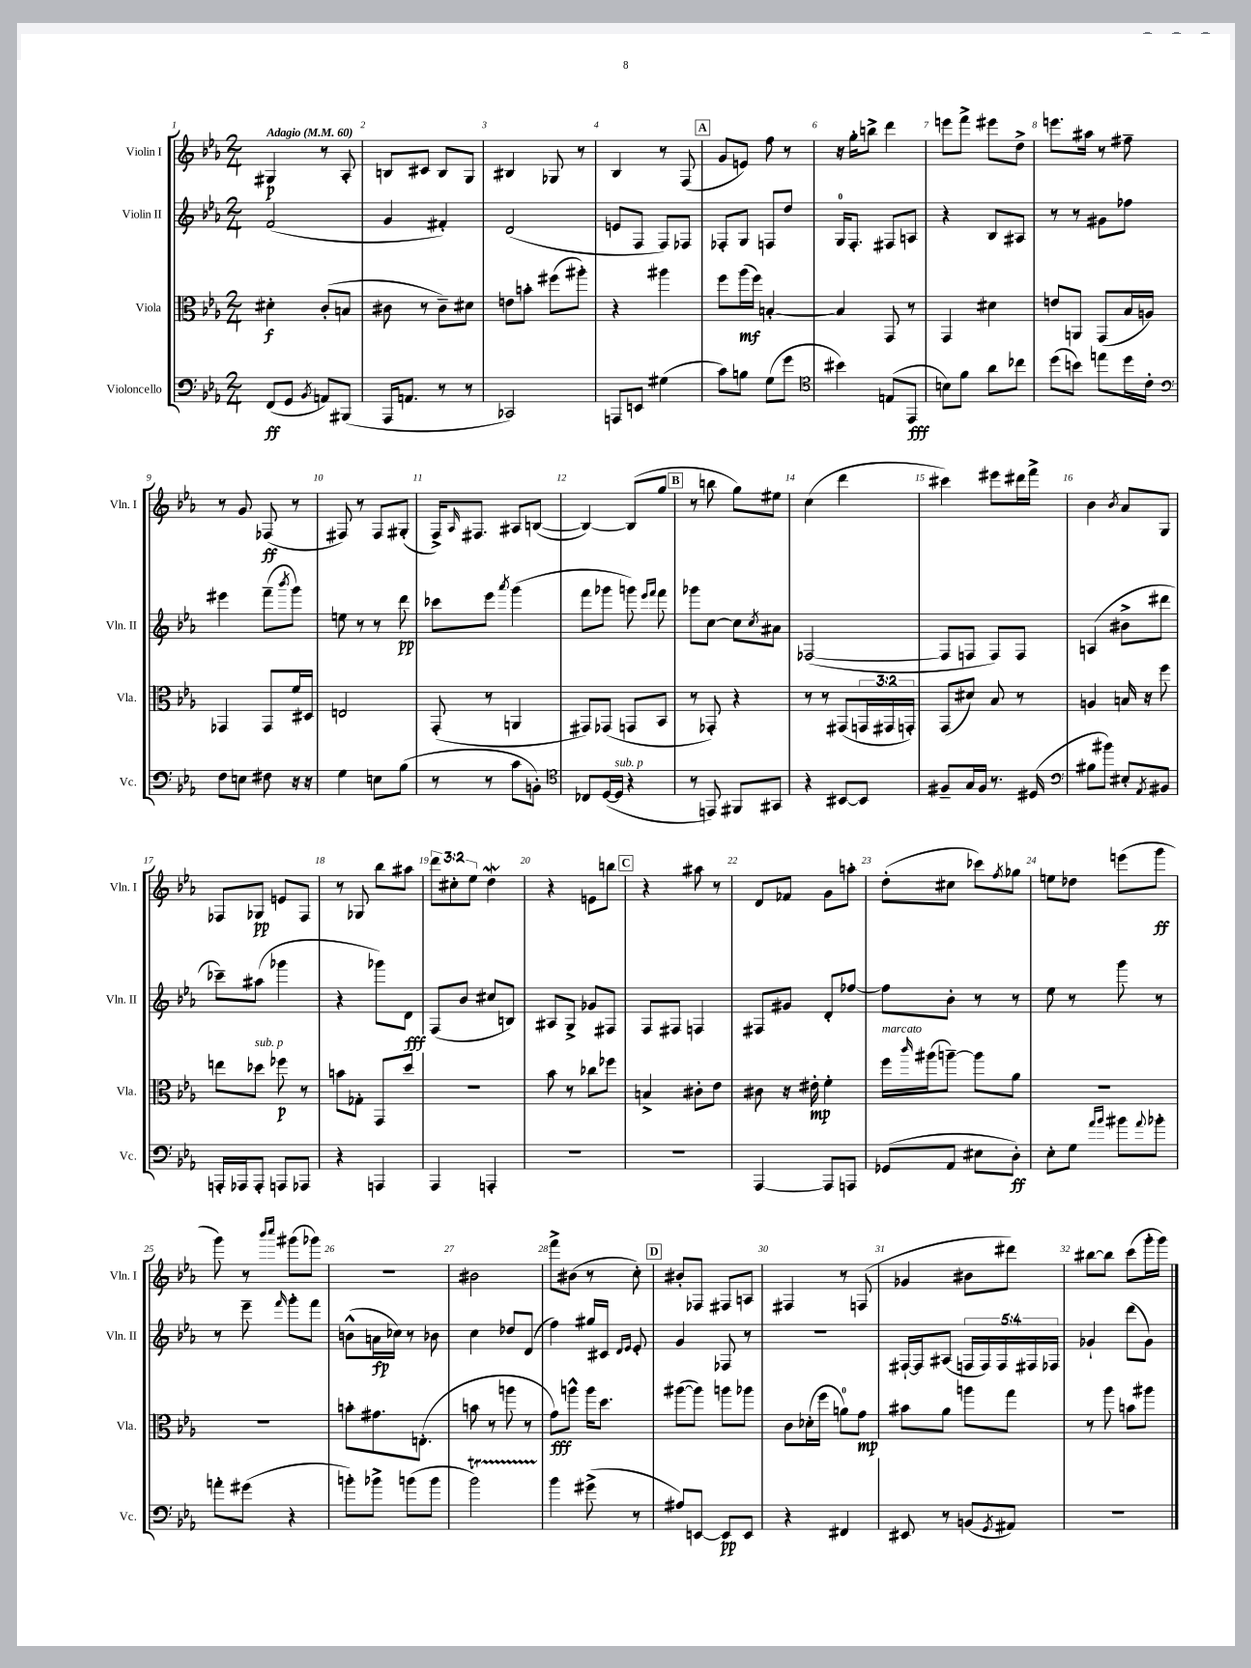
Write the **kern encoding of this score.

**kern	**dynam	**kern	**dynam	**kern	**dynam	**kern	**dynam
*part4	*part4	*part3	*part3	*part2	*part2	*part1	*part1
*staff4	*staff4	*staff3	*staff3	*staff2	*staff2	*staff1	*staff1
*I"Violoncello	*	*I"Viola	*	*I"Violin II	*	*I"Violin I	*
*I'Vc.	*	*I'Vla.	*	*I'Vln. II	*	*I'Vln. I	*
*clefF4	*	*clefC3	*	*clefG2	*	*clefG2	*
*k[b-e-a-]	*	*k[b-e-a-]	*	*k[b-e-a-]	*	*k[b-e-a-]	*
*M2/4	*	*M2/4	*	*M2/4	*	*M2/4	*
*MM60	*	*MM60	*	*MM60	*	*MM60	*
=1	=1	=1	=1	=1	=1	=1	=1
!	!	!	!	!	!	!LO:TX:a:B:t=Adagio	!
(8FF/L	ff	4d#X'\	f	(2f/	.	4G#X/	p
8GG/J	.	.	.	.	.	.	.
8qBB-/	.	.	.	.	.	.	.
8AAn/L)	.	(8c'/L	.	.	.	8r	.
(8BBB#X/J	.	8Bn/J	.	.	.	8A-'/	.
=2	=2	=2	=2	=2	=2	=2	=2
16AAA-/KL	.	8c#X\	.	4g/	.	8Bn/L	.
8.AAn/J	.	.	.	.	.	.	.
.	.	8r	.	.	.	8c#X/J	.
8r	.	8c#~\L)	.	4f#X'/)	.	8B/L	.
8r	.	8d#X\J	.	.	.	8G/J	.
=3	=3	=3	=3	=3	=3	=3	=3
2CC-X/)	.	8en\L	.	(2d/	.	4B#X/	.
.	.	8bn'\J	.	.	.	.	.
.	.	(8ff#X\L	.	.	.	8G-X/	.
.	.	8aa#X'\J)	.	.	.	8r	.
=4	=4	=4	=4	=4	=4	=4	=4
8AAAn/L	.	4r	.	8en/L	.	4B-/	.
8EEn/J	.	.	.	8F/J	.	.	.
(4G#X\	.	4aa#X\	.	8F/L)	.	8r	.
.	.	.	.	8F-X/J	.	(8F/	.
!!LO:REH:place=s1:t=A
=5	=5	=5	=5	=5	=5	=5	=5
8c\L)	.	8ff\L	.	8F-X'/L	.	8g/L	.
8Bn\J	.	(16aa-\L	mf	8G/J	.	8en/J)	.
.	.	16ff\JJ)	.	.	.	.	.
(8G\L	.	[4Bn'/	.	8Fn/L	.	8ff\	.
8g\J	.	.	.	8dd/J	.	8r	.
=6	=6	=6	=6	=6	=6	=6	=6
*clefC4	*	*	*	*	*	*	*
4b#X\)	.	4B/]	.	16G/KL	.	16r	.
.	.	.	.	8.F'/J	.	16gg'\KL	.
.	.	.	.	.	.	8bbn^\J	.
(8En/L	.	8GG/	.	8F#X/L	.	4ddd\	.
8EE-/J	fff	8r	.	8An/J	.	.	.
=7	=7	=7	=7	=7	=7	=7	=7
8Bn\L)	.	4GG/	.	4r	.	8eeen\L	.
8f\J	.	.	.	.	.	8fff^\J	.
8a-\L	.	4d#X\	.	8B-/L	.	8eee#X\L	.
8cc-X\J	.	.	.	8A#X/J	.	8dd^\J	.
=8	=8	=8	=8	=8	=8	=8	=8
(8dd\L	.	8en/L	.	8r	.	8.eeen\L	.
8bn\J)	.	8AAn/J	.	8r	.	.	.
.	.	.	.	.	.	16aa#X\Jk	.
8een\L	.	(8GG/L	.	8g#X\L	.	8r	.
16dd\L	.	16B-/L	.	8ff-X\J	.	8ff#X~\	.
16c'\JJ	.	16An/JJ)	.	.	.	.	.
!!LO:LB:g=z
=9	=9	=9	=9	=9	=9	=9	=9
*clefF4	*	*	*	*	*	*	*
8F\L	.	4GG-X/	.	4eee#X\	.	8r	.
8En\J	.	.	.	.	.	8g/	.
8F#X\	.	8GG-/L	.	(8fff~\L	.	(8F-X/	ff
.	.	.	.	8qbbb-/	.	.	.
16r	.	16f/L	.	8ggg\J)	.	8r	.
16r	.	16D#X/JJ	.	.	.	.	.
=10	=10	=10	=10	=10	=10	=10	=10
4G\	.	2En/	.	8een\	.	8F#X/)	.
.	.	.	.	8r	.	8r	.
8En\L	.	.	.	8r	.	8F#/L	.
(8B-\J	.	.	.	8ddd\	pp	(8G#X'/J	.
=11	=11	=11	=11	=11	=11	=11	=11
8r	.	(8GG'/	.	8ccc-X\L	.	16F^/KL)	.
.	.	.	.	.	.	16qqA-/	.
.	.	.	.	.	.	8.F#X/J	.
8r	.	8r	.	8eee-\J	.	.	.
.	.	.	.	8qaaa-/	.	.	.
8c\L	.	4AAn/	.	(4ggg\	.	8A#X/L	.
8BBn'\J)	.	.	.	.	.	([8Bn/J	.
=12	=12	=12	=12	=12	=12	=12	=12
*clefC4	*	*	*	*	*	*	*
8C-X/L	.	8GG#X/L)	.	8fff\L	.	4B/_)	.
([16D/L	.	(8GG-X/J	.	8ggg-X\J	.	.	.
!LO:TX:a:i:t=sub. p	!	!	!	!	!	!	!
16D/JJ]	.	.	.	.	.	.	.
4r	.	8GGn/L	.	8gggn\)	.	(8B/L]	.
.	.	.	.	16qqeee-/LL	.	.	.
.	.	.	.	16qqfff/JJ	.	.	.
.	.	8BB-/J	.	8fff\	.	8gg/J	.
!!LO:REH:place=s1:t=B
=13	=13	=13	=13	=13	=13	=13	=13
8r	.	8r	.	8ggg-X\L	.	8r	.
8EEn/)	.	8GG-X'/)	.	[8cc\J	.	8bbn\	.
8FF#X/L	.	4r	.	8cc\L]	.	8gg\L)	.
.	.	.	.	8qcc/	.	.	.
8GG#X/J	.	.	.	8a#X\J	.	8ee#X\J	.
=14	=14	=14	=14	=14	=14	=14	=14
4r	.	8r	.	([2F-X/	.	(4cc\	.
.	.	8r	.	.	.	.	.
[8BB#X/L	.	(8GG#X/L	.	.	.	4ddd\	.
8BB#/J]	.	24GGn/L	.	.	.	.	.
.	.	24GG#X/	.	.	.	.	.
.	.	24GGn'/JJ)	.	.	.	.	.
=15	=15	=15	=15	=15	=15	=15	=15
8F#X~/L	.	(8GG/L	.	8F-/L]	.	4ccc#X\)	.
16G/L	.	8d#X/J)	.	8Fn/J	.	.	.
16F#/JJ	.	.	.	.	.	.	.
8.r	.	8B-/	.	8F/L)	.	8eee#X\L	.
.	.	8r	.	8F/J	.	16ddd#X\L	.
(16D#X/	.	.	.	.	.	16fff^\JJ	.
=16	=16	=16	=16	=16	=16	=16	=16
*clefF4	*	*	*	*	*	*	*
8B#X\L	.	4An/	.	(4An/	.	4b-\	.
8b#X\J)	.	.	.	.	.	.	.
.	.	.	.	.	.	8qb-/	.
8E#X'/L	.	16Bn/	.	8b#X^\L	.	8a-/L	.
.	.	16r	.	.	.	.	.
8qAA-/	.	.	.	.	.	.	.
8BB#X/J	.	8ff\	.	8ddd#X\J	.	8G/J	.
!!LO:LB:g=z
=17	=17	=17	=17	=17	=17	=17	=17
16AAAn'/LL	.	8een\L	.	8ccc-X~\L)	.	8F-X/L	.
16AAA-X/J	.	.	.	.	.	.	.
!	!	!LO:TX:a:i:t=sub. p	!	!	!	!	!
8AAA-'/J	.	8dd-X\J	.	(8aa#X\J	.	8G-X/J	pp
8AAAn/L	.	8ff-X\	p	4ggg-X\	.	8en/L	.
8AAA-X/J	.	8r	.	.	.	8F-/J	.
=18	=18	=18	=18	=18	=18	=18	=18
4r	.	8bn\L	.	4r	.	8r	.
.	.	8G-X'\J	.	.	.	8G-X/	.
4AAAn/	.	8GG/L	.	8ggg-X\L)	.	8bb-\L	.
.	.	8dd/J	.	8d\J	fff	8aa#X\J	.
=19	=19	=19	=19	=19	=19	=19	=19
4AAA-/	.	2r	.	(8F/L	.	12ddd\L	.
.	.	.	.	.	.	12cc#X'\	.
.	.	.	.	8b-/J	.	.	.
.	.	.	.	.	.	12ee-\J	.
4AAAn'/	.	.	.	8cc#X/L	.	4ddW\	.
.	.	.	.	8Bn/J)	.	.	.
=20	=20	=20	=20	=20	=20	=20	=20
2r	.	8b-\	.	8A#X/L	.	4r	.
.	.	8r	.	8G^/J	.	.	.
.	.	8cc-X\L	.	8g-X/L	.	8en\L	.
.	.	8ff-X\J	.	8F#X/J	.	8bbn\J	.
!!LO:REH:place=s1:t=C
=21	=21	=21	=21	=21	=21	=21	=21
2r	.	4Bn^/	.	8F/L	.	4r	.
.	.	.	.	8F#X/J	.	.	.
.	.	8c#X'\L	.	4Fn/	.	8aa#X\	.
.	.	8e-\J	.	.	.	8r	.
=22	=22	=22	=22	=22	=22	=22	=22
[4AAA-/	.	8c#X\	.	8F#X/L	.	8d/L	.
.	.	16r	.	8g#X/J	.	8f-X/J	.
.	.	16e#X'\	mp	.	.	.	.
8AAA-/L]	.	4f'\	.	8d'/L	.	8g\L	.
8AAAn/J	.	.	.	[8ff-X/J	.	8aan'\J	.
=23	=23	=23	=23	=23	=23	=23	=23
!	!	!LO:TX:a:i:t=marcato	!	!	!	!	!
(8GG-X/L	.	16ff\LL	.	8ff-\L]	.	(8dd'\L	.
.	.	16qqccc/	.	.	.	.	.
.	.	(16aa#X\J	.	.	.	.	.
8AA-/J	.	[8aan~\J)	.	8b-'\J	.	8cc#X\J	.
8E#X\L	.	8aa\L]	.	8r	.	8ccc-X\L)	.
.	.	.	.	.	.	8qff/	.
8D'\J)	ff	8a-\J	.	8r	.	8gg-X\J	.
=24	=24	=24	=24	=24	=24	=24	=24
8E-'\L	.	2r	.	8ee-\	.	8een\L	.
8G\J	.	.	.	8r	.	8dd-X\J	.
16qqa-/LL	.	.	.	.	.	.	.
16qqb-/JJ	.	.	.	.	.	.	.
8b#X\L	.	.	.	8ggg\	.	(8eeen\L	.
8qqa-/	.	.	.	.	.	.	.
8b-X'\J	.	.	.	8r	.	8ggg\J	ff
!!LO:LB:g=z
=25	=25	=25	=25	=25	=25	=25	=25
8an'\L	.	2r	.	8r	.	8ggg\)	.
(8g#X\J	.	.	.	8eee-~\	.	8r	.
.	.	.	.	.	.	16qqbbb-/LL	.
.	.	.	.	16qqfff/	.	16qqcccc/JJ	.
4r	.	.	.	8ggg'\L	.	(8ggg#X\L	.
.	.	.	.	8fff\J	.	8ggg-X\J)	.
=26	=26	=26	=26	=26	=26	=26	=26
8bn'\L)	.	8bn'\L	.	(8bn^^\L	.	2r	.
8b-X^\J	.	8.g#X\	.	16an\L	fp	.	.
.	.	.	.	16cc-X\JJ)	.	.	.
(8bn\L	.	.	.	8r	.	.	.
.	.	(8.En'\J	.	.	.	.	.
8b\J	.	.	.	8b-X\	.	.	.
=27	=27	=27	=27	=27	=27	=27	=27
2b-T\)	.	8bn\	.	4cc\	.	2b#X\	.
.	.	8r	.	.	.	.	.
.	.	8aan\	.	8dd-X/L	.	.	.
.	.	8r	.	(8d/J	.	.	.
=28	=28	=28	=28	=28	=28	=28	=28
4b-\	.	8g\L)	fff	4ff\)	.	8fff^\L	.
.	.	8aan^^\J	.	.	.	(8b#X\J	.
(8g#X^\	.	16aa\KL	.	16gg#X/LL	.	8r	.
.	.	8.dd\J	.	16c#X/JJ	.	.	.
.	.	.	.	16qqd/LL	.	.	.
.	.	.	.	16qqe-/JJ	.	.	.
8r	.	.	.	8e-'/	.	8cc'\)	.
!!LO:REH:place=s1:t=D
=29	=29	=29	=29	=29	=29	=29	=29
8A#X/L)	.	([8aa#X\L	.	4g/	.	8b#X'/L	.
[8EEn/J	.	8aa#\J])	.	.	.	8F-X/J	.
8EE/L]	pp	8aan\L	.	8F-X/	.	8F#X/L	.
8EE/J	.	8aa-X\J	.	8r	.	8An/J	.
=30	=30	=30	=30	=30	=30	=30	=30
4r	.	8c\L	.	2r	.	4F#X/	.
.	.	(16d-X'\L	.	.	.	.	.
.	.	16ff\JJ	.	.	.	.	.
4FF#X/	.	8an\L)	.	.	.	8r	.
.	.	8g\J	mp	.	.	(8Fn/	.
=31	=31	=31	=31	=31	=31	=31	=31
8EE#X/	.	8b#X\L	.	[16F#X`/LL	.	4g-X/	.
.	.	.	.	16F#/J]	.	.	.
8r	.	8a-\J	.	(8A#X/J	.	.	.
(8BBn/L	.	8aan\L	.	20Fn/LL	.	8b#X\L	.
.	.	.	.	20F/)	.	.	.
.	.	.	.	20F/	.	.	.
8qGG/	.	.	.	.	.	.	.
8AA#X/J)	.	8gg\J	.	.	.	8ddd#X\J)	.
.	.	.	.	20F#X/	.	.	.
.	.	.	.	20F-X/JJ	.	.	.
=32	=32	=32	=32	=32	=32	=32	=32
2r	.	8r	.	4g-X`/	.	[8bb#X\L	.
.	.	8aa-\	.	.	.	8bb#\J]	.
.	.	8bn\L	.	(8ddd\L	.	(8ccc\L	.
.	.	8aa#X\J	.	8g-\J)	.	16ggg'\L	.
.	.	.	.	.	.	16ggg\JJ)	.
==	==	==	==	==	==	==	==
*-	*-	*-	*-	*-	*-	*-	*-
